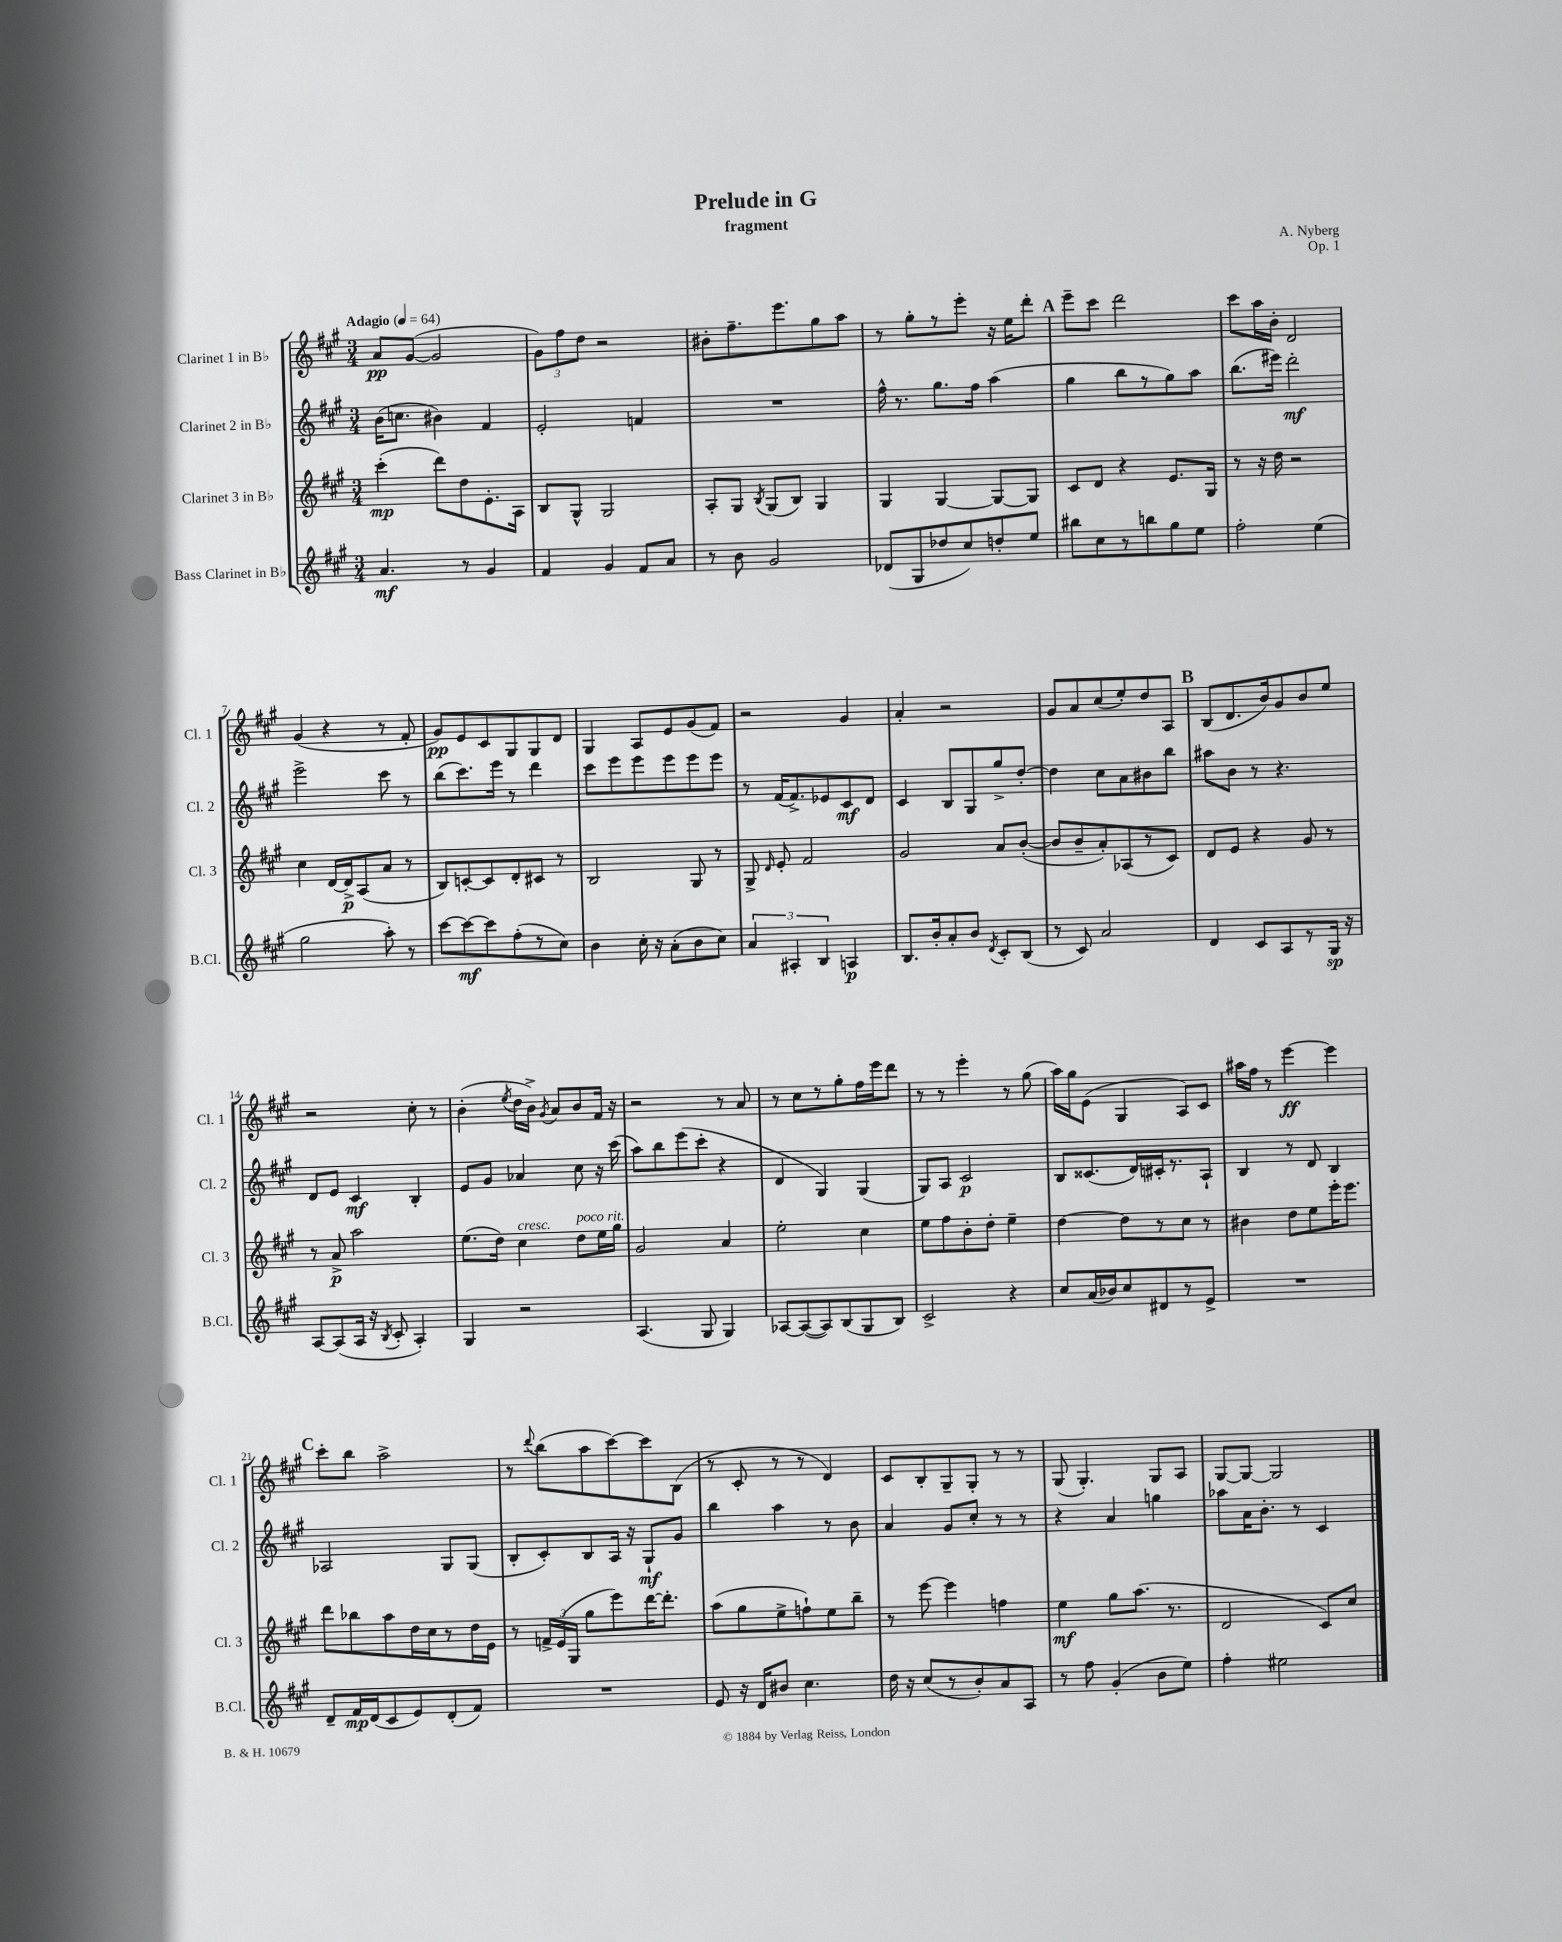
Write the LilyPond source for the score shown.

\header { title = "Prelude in G" composer = "A. Nyberg" subtitle = "fragment" opus = "Op. 1" }
<<
\new StaffGroup <<
\new Staff = "s0" \with { instrumentName = "Clarinet 1 in Bb" shortInstrumentName = "Cl. 1" } {
    \clef treble \key a \major \numericTimeSignature \time 3/4 \tempo "Adagio" 4 = 64
    \autoBeamOff a'8[\pp gis'8]~( gis'2 |
    \tuplet 3/2 { gis'8[) fis''8 d''8] } r2 |
    bis'8[-. fis''8.-- e'''8. gis''8 a''8] |
    r8 gis''8[-. r8 e'''8]-. r16 e''16[ d'''8]-. |
    \mark \markup { \bold "A" } e'''8[-- cis'''8] d'''2 |
    cis'''8[ a''16 b'16]-. d'2 |
    gis'4( r4 r8 fis'8-. |
    gis'8[\pp) e'8 cis'8 gis8 gis8 d'8] |
    gis4 a8[ e'8 gis'8( fis'8]) |
    r2 gis'4 |
    a'4-. r2 |
    gis'8[ a'8 cis''8( e''8-.) d''8 a8] |
    \mark \markup { \bold "B" } b8[( d'8. b'16) gis'8 b'8 e''8] |
    r2 cis''8-. r8 |
    b'4-.( \acciaccatura { e''8 } d''16[ b'16]->) \acciaccatura { gis'8 } a'8[ b'8 fis'16] r16 |
    r2 r8 a'8 |
    r8 cis''8[ r8 gis''8-. fis''16 e'''16 d'''8] |
    r8 r8 e'''4-. r8 gis''8( |
    a''16[) gis''16 e'8]( gis4 a8[) cis'8] |
    ais''16[ fis''16] r8 e'''4~\ff e'''4 |
    \mark \markup { \bold "C" } cis'''8[-. b''8] a''2-> |
    r8 \appoggiatura { d'''8 } b''8[( a''8 cis'''8~) cis'''8 b8]( |
    r8 cis'8-. r8 r8 d'4) |
    cis'8[ b8-. gis8-- gis8]-. r8 r8 |
    gis8( gis4.-.) gis8[ a8] |
    gis8[~ gis8]~ gis2 \bar "|." |
}
\new Staff = "s1" \with { instrumentName = "Clarinet 2 in Bb" shortInstrumentName = "Cl. 2" } {
    \clef treble \key a \major \numericTimeSignature \time 3/4
    \autoBeamOff b'16[( c''8.] bis'4) fis'4 |
    e'2-. f'4 |
    R2. |
    fis''16-^ r8. gis''8.[ fis''16] a''4( |
    \mark \markup { \bold "A" } gis''4 b''8[ r8 gis''8) a''8] |
    b''8.[( eis'''16]) d'''2-.\mf |
    e'''2-> cis'''8 r8 |
    b''8[( cis'''8.) e'''16] r8 d'''4 |
    cis'''8[ e'''8 e'''8 e'''8 e'''8 e'''8] |
    r8 fis'16[( fis'8.->) ees'8 cis'8\mf d'8] |
    cis'4 b8[ gis8 gis''8-> d''8]~-. |
    d''4 cis''8[ a'8 bis'8 b''8] |
    \mark \markup { \bold "B" } ais''8[ b'8] r8 r4. |
    d'8[ e'8] cis'4\mf b4-. |
    e'8[ gis'8] aes'4 cis''8 r16 cis'''16( |
    a''8[) b''8 e'''8( cis'''8]-. r4 |
    d'4 gis4) gis4( |
    gis8[) a8] cis'2\p |
    b8[ cisis'8.( d'16) cis'16-. r8. a8]-! |
    b4 r8 d'8 b4 |
    \mark \markup { \bold "C" } aes2 gis8[ gis8]( |
    b8[-. cis'8-.) b8 a16] r16 gis8[-!\mf gis'8] |
    b''4 a''4 r8 b'8 |
    a'4 gis'8[ cis''8]-. r8 r8 |
    r4 a'4 g''4 |
    aes''8[ a'16 b'8.]-. r8 cis'4 \bar "|." |
}
\new Staff = "s2" \with { instrumentName = "Clarinet 3 in Bb" shortInstrumentName = "Cl. 3" } {
    \clef treble \key a \major \numericTimeSignature \time 3/4
    \autoBeamOff cis'''4-.\mp( d'''8[) d''8 e'8.-. a16] |
    b8[ gis8]-^ gis2 |
    a8[-. gis8] \acciaccatura { b8 } gis8[( b8]) gis4 |
    gis4 gis4~ gis8[~ gis8] |
    \mark \markup { \bold "A" } cis'8[ d'8] r4 e'8.[ gis16] |
    r8 r16 d''16 r2 |
    cis''4 d'16[~ d'16->\p a8( a'8] r8 |
    b8[) c'8~-. c'8 d'8-. cis'8] r8 |
    b2 gis8 r8 |
    gis8-> \grace { d'16 } e'8-. fis'2 |
    gis'2 a'8[ b'8]~-.( |
    b'8[ b'8-- a'8-.) aes8( r8 cis'8]) |
    \mark \markup { \bold "B" } d'8[ e'8] r4 gis'8 r8 |
    r8 a'8->\p a''2 |
    e''8.[( d''16]) cis''4^\markup { \italic "cresc." } d''8[^\markup { \italic "poco rit." } e''16 gis''16] |
    gis'2 a'4 |
    e''2-. cis''4 |
    e''8[ fis''8 b'8-. d''8]-. e''4-- |
    d''4~ d''8[ r8 cis''8] r8 |
    bis'4 d''8[ e''8 e'''16-. e'''8.] |
    \mark \markup { \bold "C" } d'''8[ bes''8 a''8 d''16 cis''16 r8 d''16 e'16] |
    r8 \tuplet 3/2 { f'16[-> e'16( gis16] } gis''8[ e'''8) d'''16~ d'''8.]-. |
    a''8[( gis''8 e''8-> f''8-!) e''8 b''8]-- |
    r8 e'''8~ e'''4 f''4 |
    e''4\mf gis''8[ a''8.]( r8. |
    d'2 cis'8[) cis''8] \bar "|." |
}
\new Staff = "s3" \with { instrumentName = "Bass Clarinet in Bb" shortInstrumentName = "B.Cl." } {
    \clef treble \key a \major \numericTimeSignature \time 3/4
    \autoBeamOff a'4.\mf r8 gis'4 |
    fis'4 gis'4 fis'8[ a'8] |
    r8 b'8 gis'2 |
    des'8[( gis8 des''8 cis''8) d''8-. e''8] |
    \mark \markup { \bold "A" } bis''8[ cis''8 r8 b''8 gis''8 e''8] |
    fis''2-. e''4( |
    gis''2 a''8-.) r8 |
    cis'''8[~ cis'''8~\mf cis'''8 fis''8-.( r8 cis''8]) |
    b'4 cis''16-. r16 a'8[-.( b'8 cis''8]) |
    \tuplet 3/2 { a'4 ais4-. b4 } a4\p |
    b8.[ b'16-. a'8-. b'8] \acciaccatura { d'8 } cis'8[-. b8]( |
    r8 cis'8) a'2 |
    \mark \markup { \bold "B" } d'4 cis'8[ a8 r8 gis16]\sp r16 |
    a8[~ a8( a16] r16 \acciaccatura { b8 } cis'8-. a4-.) |
    gis4 r2 |
    a4.( gis8 gis4) |
    aes8[~ aes8~( aes8) b8( gis8 b8]) |
    cis'2-> r4 |
    cis''8[ a'16( bes'16) cis''8 dis'8 r8 e'8]-> |
    R2. |
    \mark \markup { \bold "C" } d'8[-- fis'16\mp d'16( cis'8 e'8) d'8-.( fis'8]) |
    R2. |
    e'8 r16 d'16[ bis'8] cis''4. |
    d''16 r16 cis''8[( r8 b'8-.) a'8 a8] |
    r8 fis''8 gis'4-.( b'8[ e''8]) |
    fis''4-. eis''2 \bar "|." |
}
>>
>>
